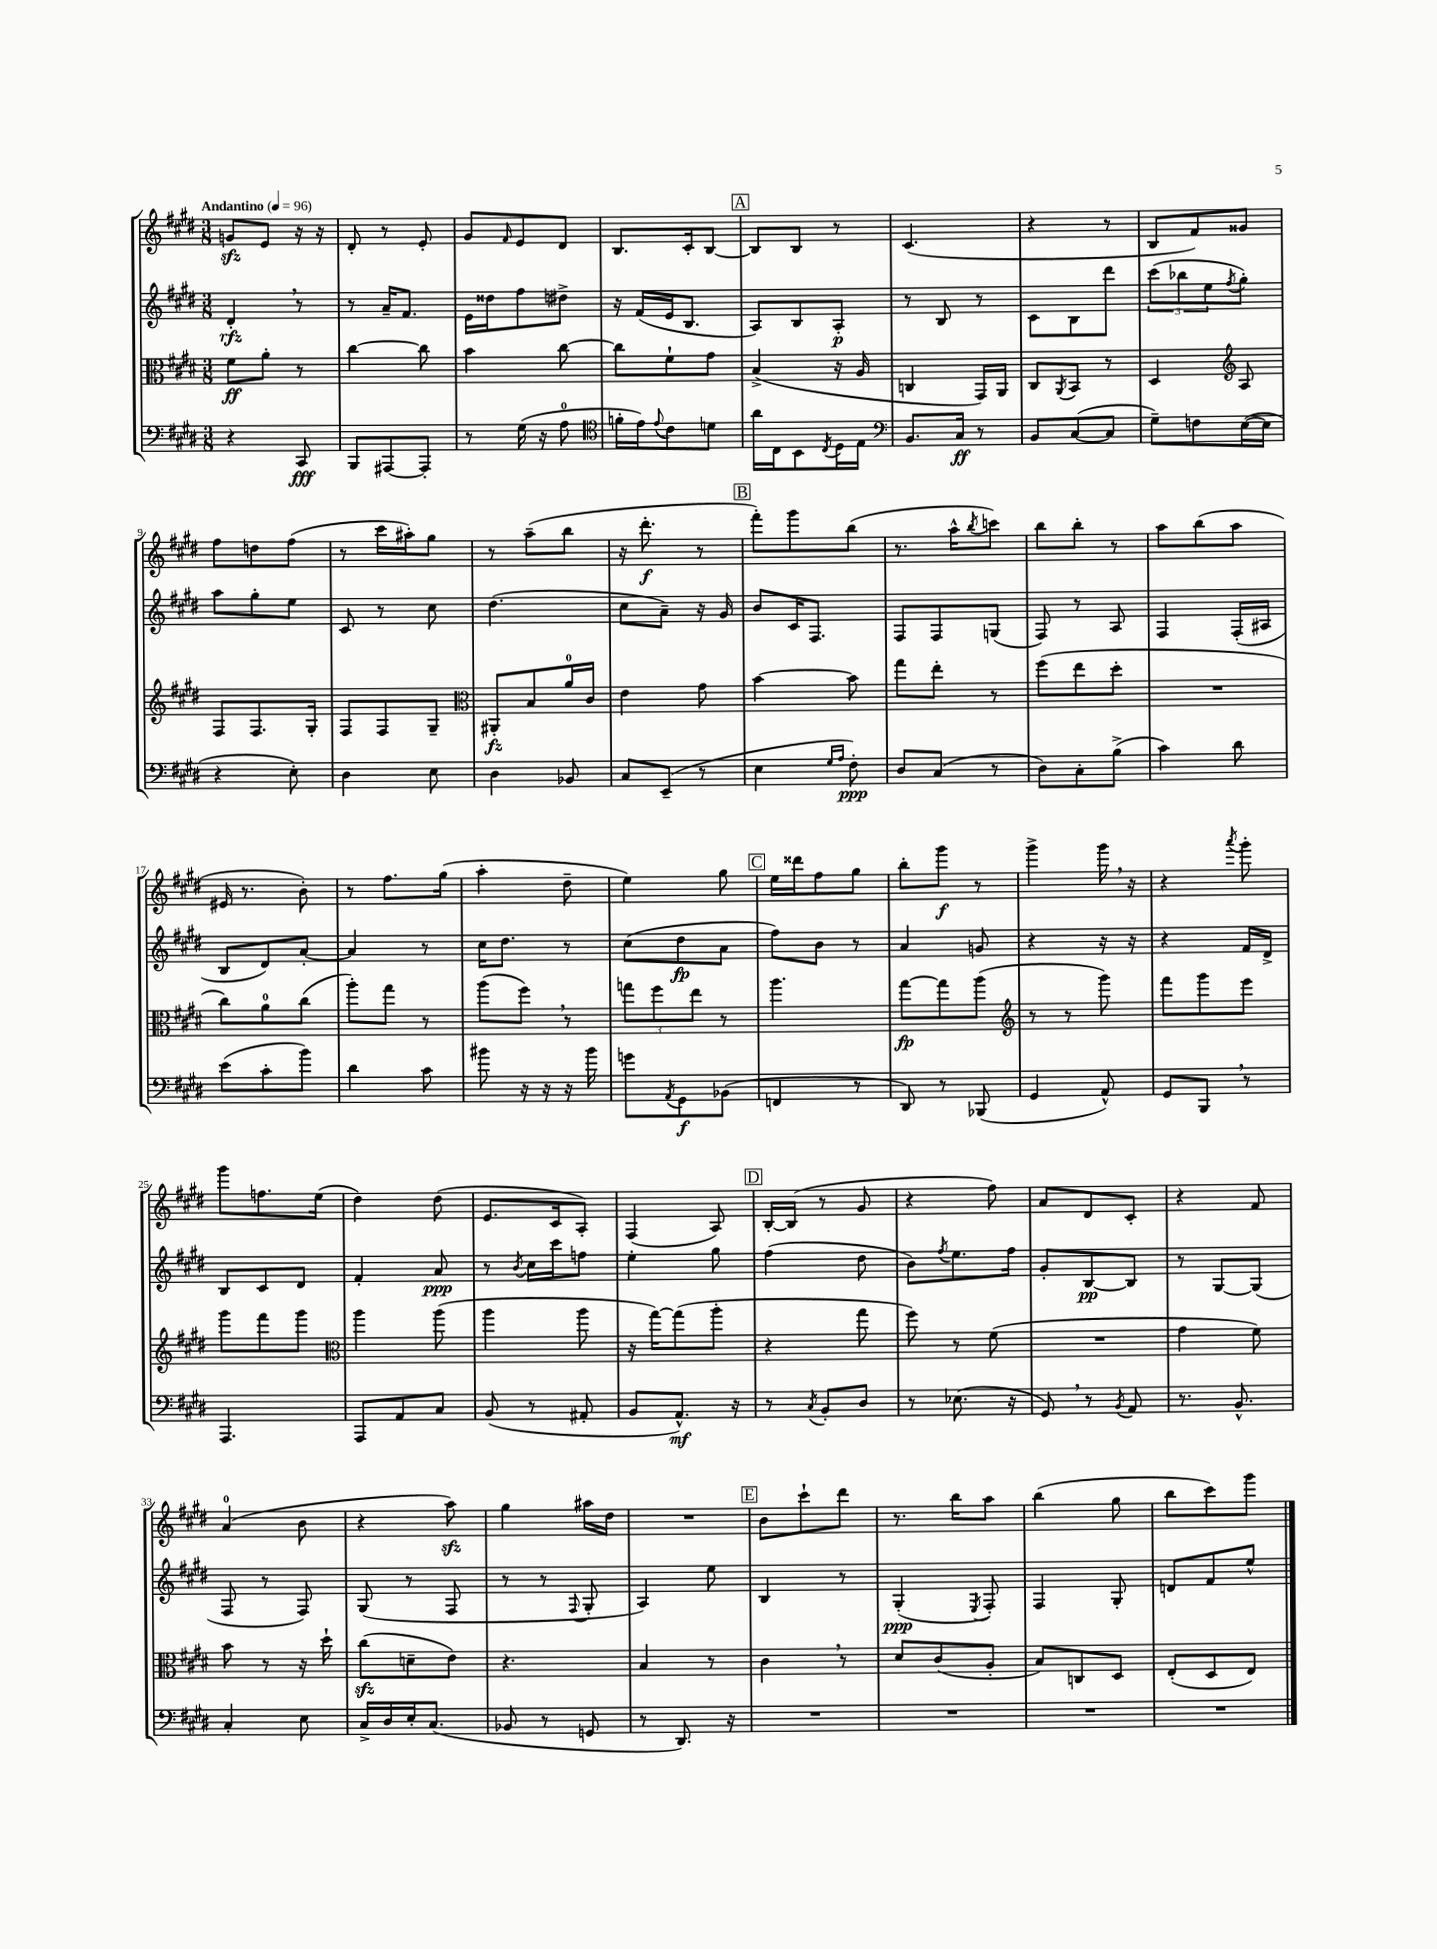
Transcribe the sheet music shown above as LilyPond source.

<<
\new StaffGroup <<
\new Staff = "s0" {
    \clef treble \key e \major \numericTimeSignature \time 3/8 \tempo "Andantino" 4 = 96
    g'8\sfz e'8 r16 r16 |
    dis'8-. r8 e'8-. |
    gis'8 \grace { fis'16 } e'8 dis'8 |
    b8. cis'16-. b8~ |
    \mark \markup { \box "A" } b8 b8 r8 |
    cis'4.( |
    r4 r8 |
    b8 fis'8) gisis'8 |
    fis''8 d''8 fis''8( |
    r8 cis'''16 ais''16-.) gis''8 |
    r8 a''8--( b''8 |
    r16 dis'''8.-.\f r8 |
    \mark \markup { \box "B" } fis'''8-.) gis'''8 b''8( |
    r8. a''16-^ \acciaccatura { b''8 } c'''8) |
    b''8 b''8-. r8 |
    a''8 b''8( a''8 |
    eis'16 r8. b'8-.) |
    r8 fis''8. gis''16( |
    a''4-. dis''8-- |
    e''4) gis''8 |
    \mark \markup { \box "C" } e''16 disis'''16 fis''8 gis''8 |
    b''8-. gis'''8\f r8 |
    gis'''4-> gis'''16 \breathe r16 |
    r4 \acciaccatura { a'''8 } gis'''8-. |
    gis'''8 f''8. e''16( |
    dis''4) dis''8( |
    e'8. cis'16 a8-.) |
    fis4( a8) |
    \mark \markup { \box "D" } b16~-. b16( r8 gis'8 |
    r4 fis''8) |
    a'8 dis'8 cis'8-. |
    r4 fis'8 |
    a'4-0( b'8 |
    r4 a''8\sfz) |
    gis''4 ais''16 dis''16 |
    R4. |
    \mark \markup { \box "E" } b'8 cis'''8-! dis'''8 |
    r8. b''16 a''8 |
    b''4( gis''8 |
    b''8 cis'''8) gis'''8 \bar "|." |
}
\new Staff = "s1" {
    \clef treble \key e \major \numericTimeSignature \time 3/8
    dis'4-.\rfz \breathe r8 |
    r8 a'16-- fis'8. |
    e'16 disis''16 fis''8 dis''8-> |
    r16 fis'16( e'16 b8. |
    \mark \markup { \box "A" } a8) b8 a8-.\p |
    r8 b8 r8 |
    cis'8 b8 dis'''8 |
    \tuplet 3/2 { cis'''8( bes''8 e''8 } \acciaccatura { fis''8 } gis''8-.) |
    a''8 gis''8-. e''8 |
    cis'8 r8 cis''8 |
    dis''4.( |
    cis''8 a'8--) r16 gis'16 |
    \mark \markup { \box "B" } b'8 cis'16 fis8. |
    fis8 fis8 g8( |
    fis8) r8 a8 |
    fis4 fis16-.( ais16 |
    b8 dis'8) a'8~-. |
    a'4 r8 |
    cis''16 dis''8. r8 |
    cis''8( dis''8\fp a'8 |
    \mark \markup { \box "C" } fis''8) b'8 r8 |
    a'4 g'8 |
    r4 r16 r16 |
    r4 fis'16 dis'16-> |
    b8 cis'8 dis'8 |
    fis'4-. a'8\ppp |
    r8 \acciaccatura { b'8 } cis''16 cis'''16 f''8 |
    e''4-. gis''8 |
    \mark \markup { \box "D" } fis''4( dis''8 |
    b'8) \acciaccatura { fis''8 } e''8. fis''16 |
    gis'8-. b8~\pp b8 |
    r8 gis8~ gis8( |
    fis8 r8 fis8) |
    gis8( r8 fis8 |
    r8 r8 \appoggiatura { fis8 } gis8-. |
    a4) e''8 |
    \mark \markup { \box "E" } b4 r8 |
    gis4-.\ppp( \acciaccatura { e8 } fis8-.) |
    fis4 gis8-. |
    d'8 fis'8 e''8-^ \bar "|." |
}
\new Staff = "s2" {
    \clef alto \key e \major \numericTimeSignature \time 3/8
    fis'8\ff a'8-. r8 |
    cis''4~ cis''8 |
    b'4 cis''8~ |
    cis''8 fis'8-! gis'8 |
    \mark \markup { \box "A" } b4->( r16 a16 |
    c4 gis,16) a,16 |
    cis8 \acciaccatura { a,8 } b,8 r8 |
    dis4 \clef treble a8 |
    fis8 fis8. gis16-. |
    fis8 fis8 gis8-- |
    \clef alto ais,8-.\fz b8 a'16-0 cis'16 |
    e'4 gis'8 |
    \mark \markup { \box "B" } b'4~ b'8 |
    gis''8 e''8-. r8 |
    fis''8( e''8 dis''8-. |
    R4. |
    cis''8) a'8-0 cis''8( |
    a''8-.) gis''8 r8 |
    a''8( fis''8) \breathe r8 |
    \tuplet 3/2 { g''8 fis''8 e''8 } r8 |
    \mark \markup { \box "C" } a''4. |
    gis''8~\fp gis''8 a''8( |
    \clef treble r8 r8 gis'''8) |
    fis'''8 gis'''8 e'''8 |
    gis'''8 fis'''8 gis'''8 |
    \clef alto a''4 a''8( |
    a''4 a''8 |
    r16 gis''16~) gis''8( a''8-. |
    \mark \markup { \box "D" } r4 gis''8 |
    fis''8) r8 fis'8( |
    R4. |
    gis'4 fis'8) |
    b'8 r8 r16 dis''16-! |
    cis''8\sfz( d'8-- e'8) |
    r4. |
    b4 r8 |
    \mark \markup { \box "E" } cis'4 \breathe r8 |
    dis'8 cis'8( a8-. |
    b8) c8 dis8 |
    e8-.( dis8 e8) \bar "|." |
}
\new Staff = "s3" {
    \clef bass \key e \major \numericTimeSignature \time 3/8
    r4 cis,8\fff |
    b,,8 ais,,8~ ais,,8-. |
    r8 gis16( r16 a8-0 |
    \clef tenor f'16-. e'16) \appoggiatura { e'8 } cis'8 d'8 |
    \mark \markup { \box "A" } a'16 cis16 b,8 \acciaccatura { cis8 } dis16 e16 |
    \clef bass b,8. cis16\ff r8 |
    b,8 cis8~( cis8 |
    gis8--) f8 e16~( e16 |
    r4 e8-.) |
    dis4 e8 |
    dis4 bes,8 |
    cis8 e,8--( r8 |
    \mark \markup { \box "B" } e4 \grace { gis16 a16 } fis8-.\ppp) |
    dis8 cis8( r8 |
    dis8) cis8-. b8->( |
    cis'4) dis'8 |
    e'8( cis'8-. b'8) |
    dis'4 cis'8 |
    bis'8 r16 r16 r16 bis'16 |
    g'8 \acciaccatura { a,8 } gis,8\f bes,8( |
    \mark \markup { \box "C" } f,4 r8 |
    dis,8) r8 bes,,8( |
    gis,4 a,8-^) |
    gis,8 b,,8 \breathe r8 |
    a,,4. |
    a,,8 a,8 cis8 |
    b,8( r8 ais,8-. |
    b,8 a,8.-^\mf) r16 |
    \mark \markup { \box "D" } r8 \acciaccatura { cis8 } b,8-. dis8 |
    r8 ees8.( r16 |
    gis,8) \breathe r8 \acciaccatura { b,8 } a,8 |
    r8. b,8.-^ |
    cis4-. e8 |
    cis16-> dis16 e16-. cis8.( |
    bes,8 r8 g,8 |
    r8 dis,8.) r16 |
    \mark \markup { \box "E" } R4. |
    R4. |
    R4. |
    R4. \bar "|." |
}
>>
>>
